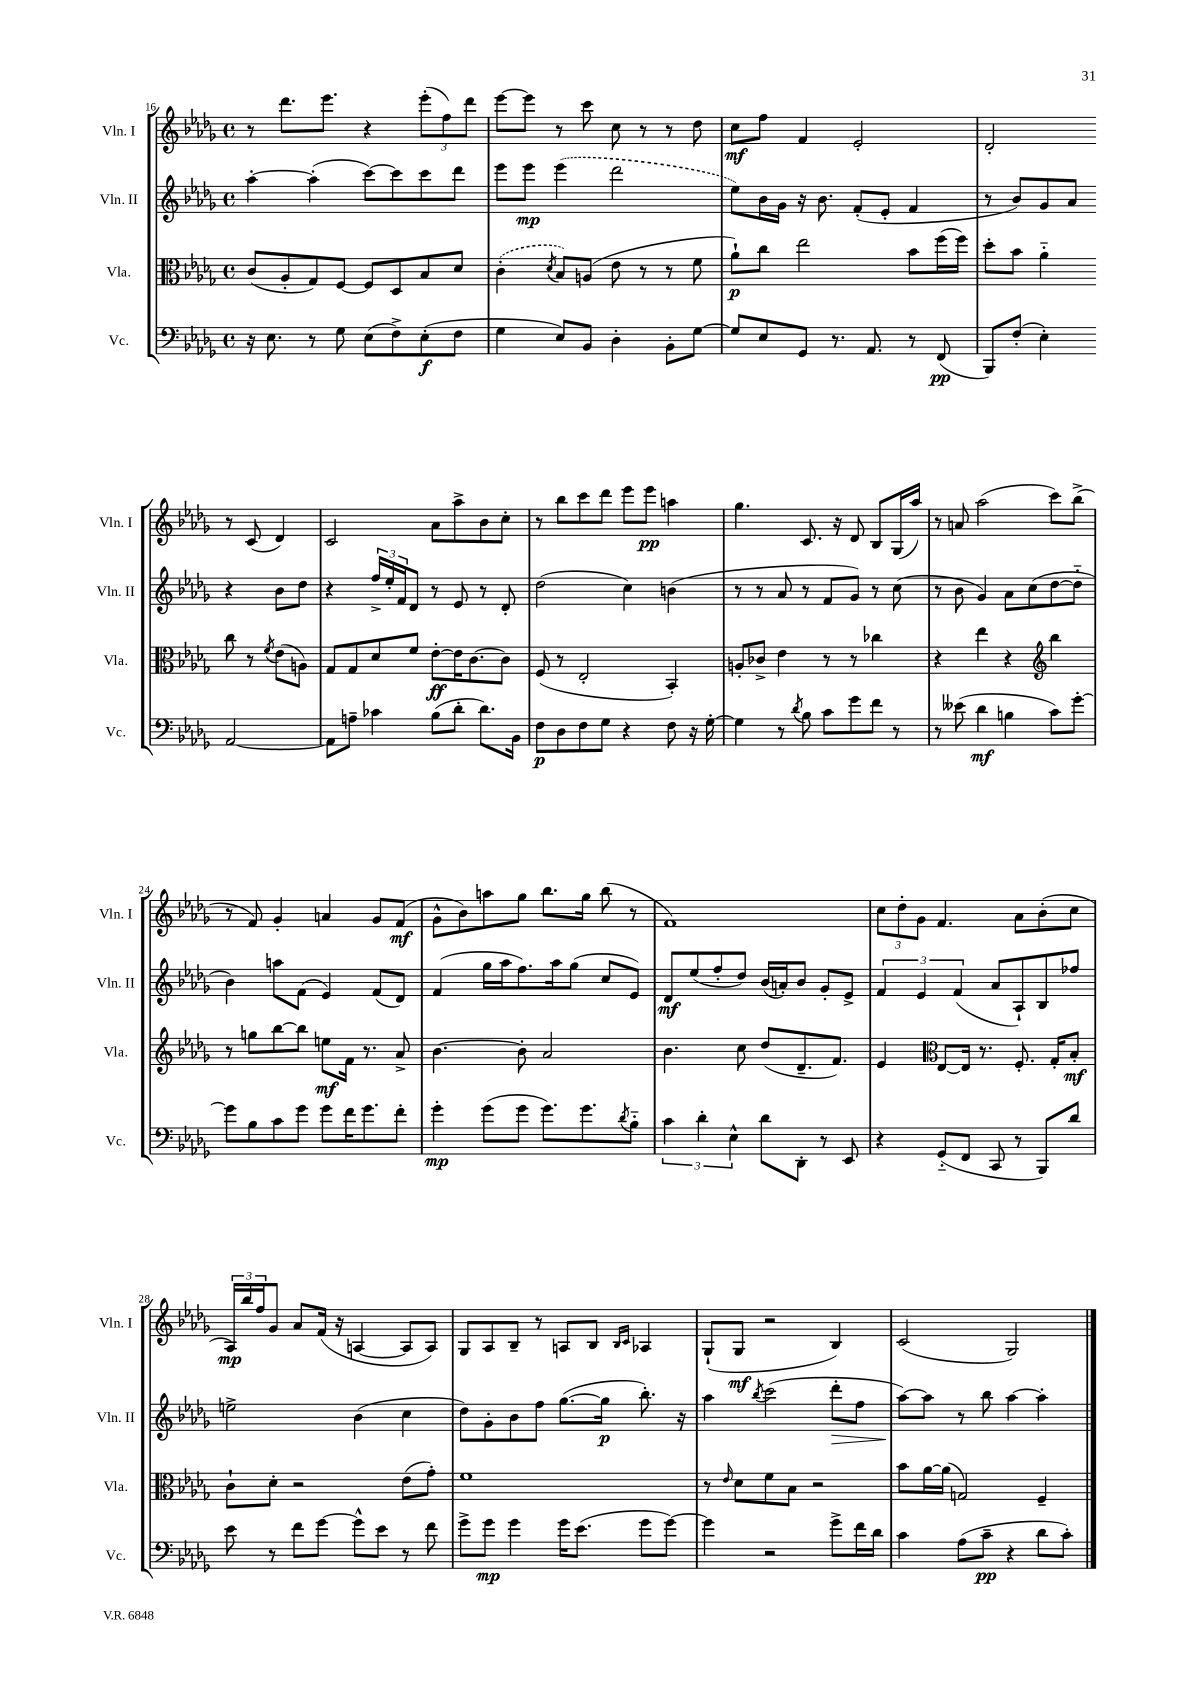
<<
\new StaffGroup <<
\new Staff = "s0" \with { instrumentName = "Vln. I" shortInstrumentName = "Vln. I" } {
    \clef treble \key des \major \defaultTimeSignature \time 4/4
    r8 des'''8. ees'''8. r4 \tuplet 3/2 { ees'''8-.( f''8) des'''8 } |
    ees'''8~ ees'''8 r8 c'''8 c''8 r8 r8 des''8 |
    c''8\mf f''8 f'4 ees'2-. |
    des'2-. r8 c'8( des'4) |
    c'2 aes'8 aes''8-> bes'8 c''8-. |
    r8 bes''8 c'''8 des'''8 ees'''8 ees'''8\pp a''4 |
    ges''4. c'8. r16 des'8 bes8 ges16( aes''16) |
    r8 a'8 aes''2( c'''8) bes''8->( |
    r8 f'8) ges'4-. a'4 ges'8 f'8\mf( |
    ges'8-^ bes'8) a''8 ges''8 bes''8. ges''16 bes''8( r8 |
    f'1) |
    \tuplet 3/2 { c''8 des''8-. ges'8 } f'4. aes'8 bes'8-.( c''8 |
    \tuplet 3/2 { aes16\mp) bes''16 f''16 } ges'8 aes'8 f'16( r16 a4~ a8 a8) |
    ges8 aes8 bes8-- r8 a8 bes8 \grace { bes16 c'16 } aes4 |
    ges8-!( ges8\mf r2 bes4) |
    c'2( ges2) \bar "|." |
}
\new Staff = "s1" \with { instrumentName = "Vln. II" shortInstrumentName = "Vln. II" } {
    \clef treble \key des \major \defaultTimeSignature \time 4/4
    aes''4~-. aes''4-.( c'''8~) c'''8 c'''8 des'''8 |
    ees'''8 ees'''8\mp \once \slurDashed ees'''4( des'''2 |
    ees''8) bes'16 ges'16 r16 bes'8. f'8-.( ees'8-. f'4 |
    r8 bes'8) ges'8 aes'8 r4 bes'8 des''8 |
    r4 \tuplet 3/2 { f''16-> ees''16-. f'16 } des'8 r8 ees'8 r8 des'8-. |
    des''2( c''4) b'4( |
    r8 r8 aes'8 r8 f'8 ges'8) r8 c''8( |
    r8 bes'8 ges'4) aes'8 c''8( des''8~ des''8-_ |
    bes'4) a''8 f'8( ees'4) f'8( des'8) |
    f'4( ges''16 aes''16 f''8.) aes''16 ges''8( c''8 ees'8) |
    des'8\mf ees''8( f''8-. des''8) bes'16( a'16-.) bes'8 ges'8-. ees'8-> |
    \tuplet 3/2 { f'4 ees'4 f'4( } aes'8 aes8-!) bes8 fes''8 |
    e''2-> bes'4( c''4 |
    des''8) ges'8-. bes'8 f''8 ges''8.~( ges''16\p bes''8.-.) r16 |
    aes''4 \acciaccatura { bes''8 } c'''2( des'''8-.\> f''8 |
    aes''8~\!) aes''8 r8 bes''8 aes''4~ aes''4-. \bar "|." |
}
\new Staff = "s2" \with { instrumentName = "Vla." shortInstrumentName = "Vla." } {
    \clef alto \key des \major \defaultTimeSignature \time 4/4
    c'8( aes8-. ges8) f8~ f8 des8 bes8 des'8 |
    \once \slurDashed c'4-.( \acciaccatura { des'8 } bes8) a8( ees'8 r8 r8 f'8 |
    aes'8-!\p) c''8 ees''2 bes'8 f''16( f''16) |
    des''8-. bes'8 aes'4-_ c''8 r8 \acciaccatura { f'8 } ees'8( a8) |
    ges8 ges8 des'8 f'8 ees'8~-.\ff ees'16 c'8.~ c'8 |
    f8( r8 ees2-. bes,4-.) |
    a8-. ces'8-> ees'4 r8 r8 ces''4 |
    r4 ees''4 r4 \clef treble bes''4 |
    r8 g''8 bes''8~ bes''8 e''8\mf f'16 r8. aes'8-> |
    bes'4.~ bes'8-. aes'2 |
    bes'4. c''8 des''8( des'8.-- f'8.) |
    ees'4 \clef alto ees8~ ees16 r8. f8.-. ges16-. bes8-.\mf |
    c'8-! des'8-. r2 ees'8( ges'8-.) |
    f'1 |
    r8 \grace { ees'16 } des'8 f'8 bes8 r2 |
    bes'8 aes'16~ aes'16( g2) f4-- \bar "|." |
}
\new Staff = "s3" \with { instrumentName = "Vc." shortInstrumentName = "Vc." } {
    \clef bass \key des \major \defaultTimeSignature \time 4/4
    r16 ees8. r8 ges8 ees8( f8->) ees8-.\f( f8 |
    ges4 ees8) bes,8 des4-. bes,8-. ges8~ |
    ges8 ees8 ges,8 r8. aes,8. r8 f,8\pp( |
    bes,,8) f8-.( ees4-.) aes,2~ |
    aes,8 a8-- ces'4 bes8( des'8-. des'8.) bes,16 |
    f8\p des8 f8 ges8 r4 f8 r16 ges16~-. |
    ges4 r8 \acciaccatura { des'8 } bes8 c'8 ges'8 f'8 r8 |
    r8 eeses'8( des'4\mf b4 c'8) ges'8~-. |
    ges'8 bes8 c'8 ges'8 ges'8 f'16 ges'8. f'8-. |
    ges'4-.\mp ges'8( ges'8 ges'8.) ges'8. \acciaccatura { des'8 } bes8-_ |
    \tuplet 3/2 { c'4 des'4-. ees4-^ } des'8 des,8-. r8 ees,8 |
    r4 ges,8-_( f,8 c,8 r8 bes,,8) des'8 |
    ees'8 r8 f'8 ges'8~ ges'8-^ ees'8 r8 f'8 |
    ges'8-> ges'8\mp ges'4 ges'16 ees'8.( ges'8 ges'8~) |
    ges'4 r2 ges'8-> f'16 des'16 |
    c'4 aes8( c'8--\pp r4 des'8 c'8-.) \bar "|." |
}
>>
>>
\layout { \context { \Score currentBarNumber = #16 } }
